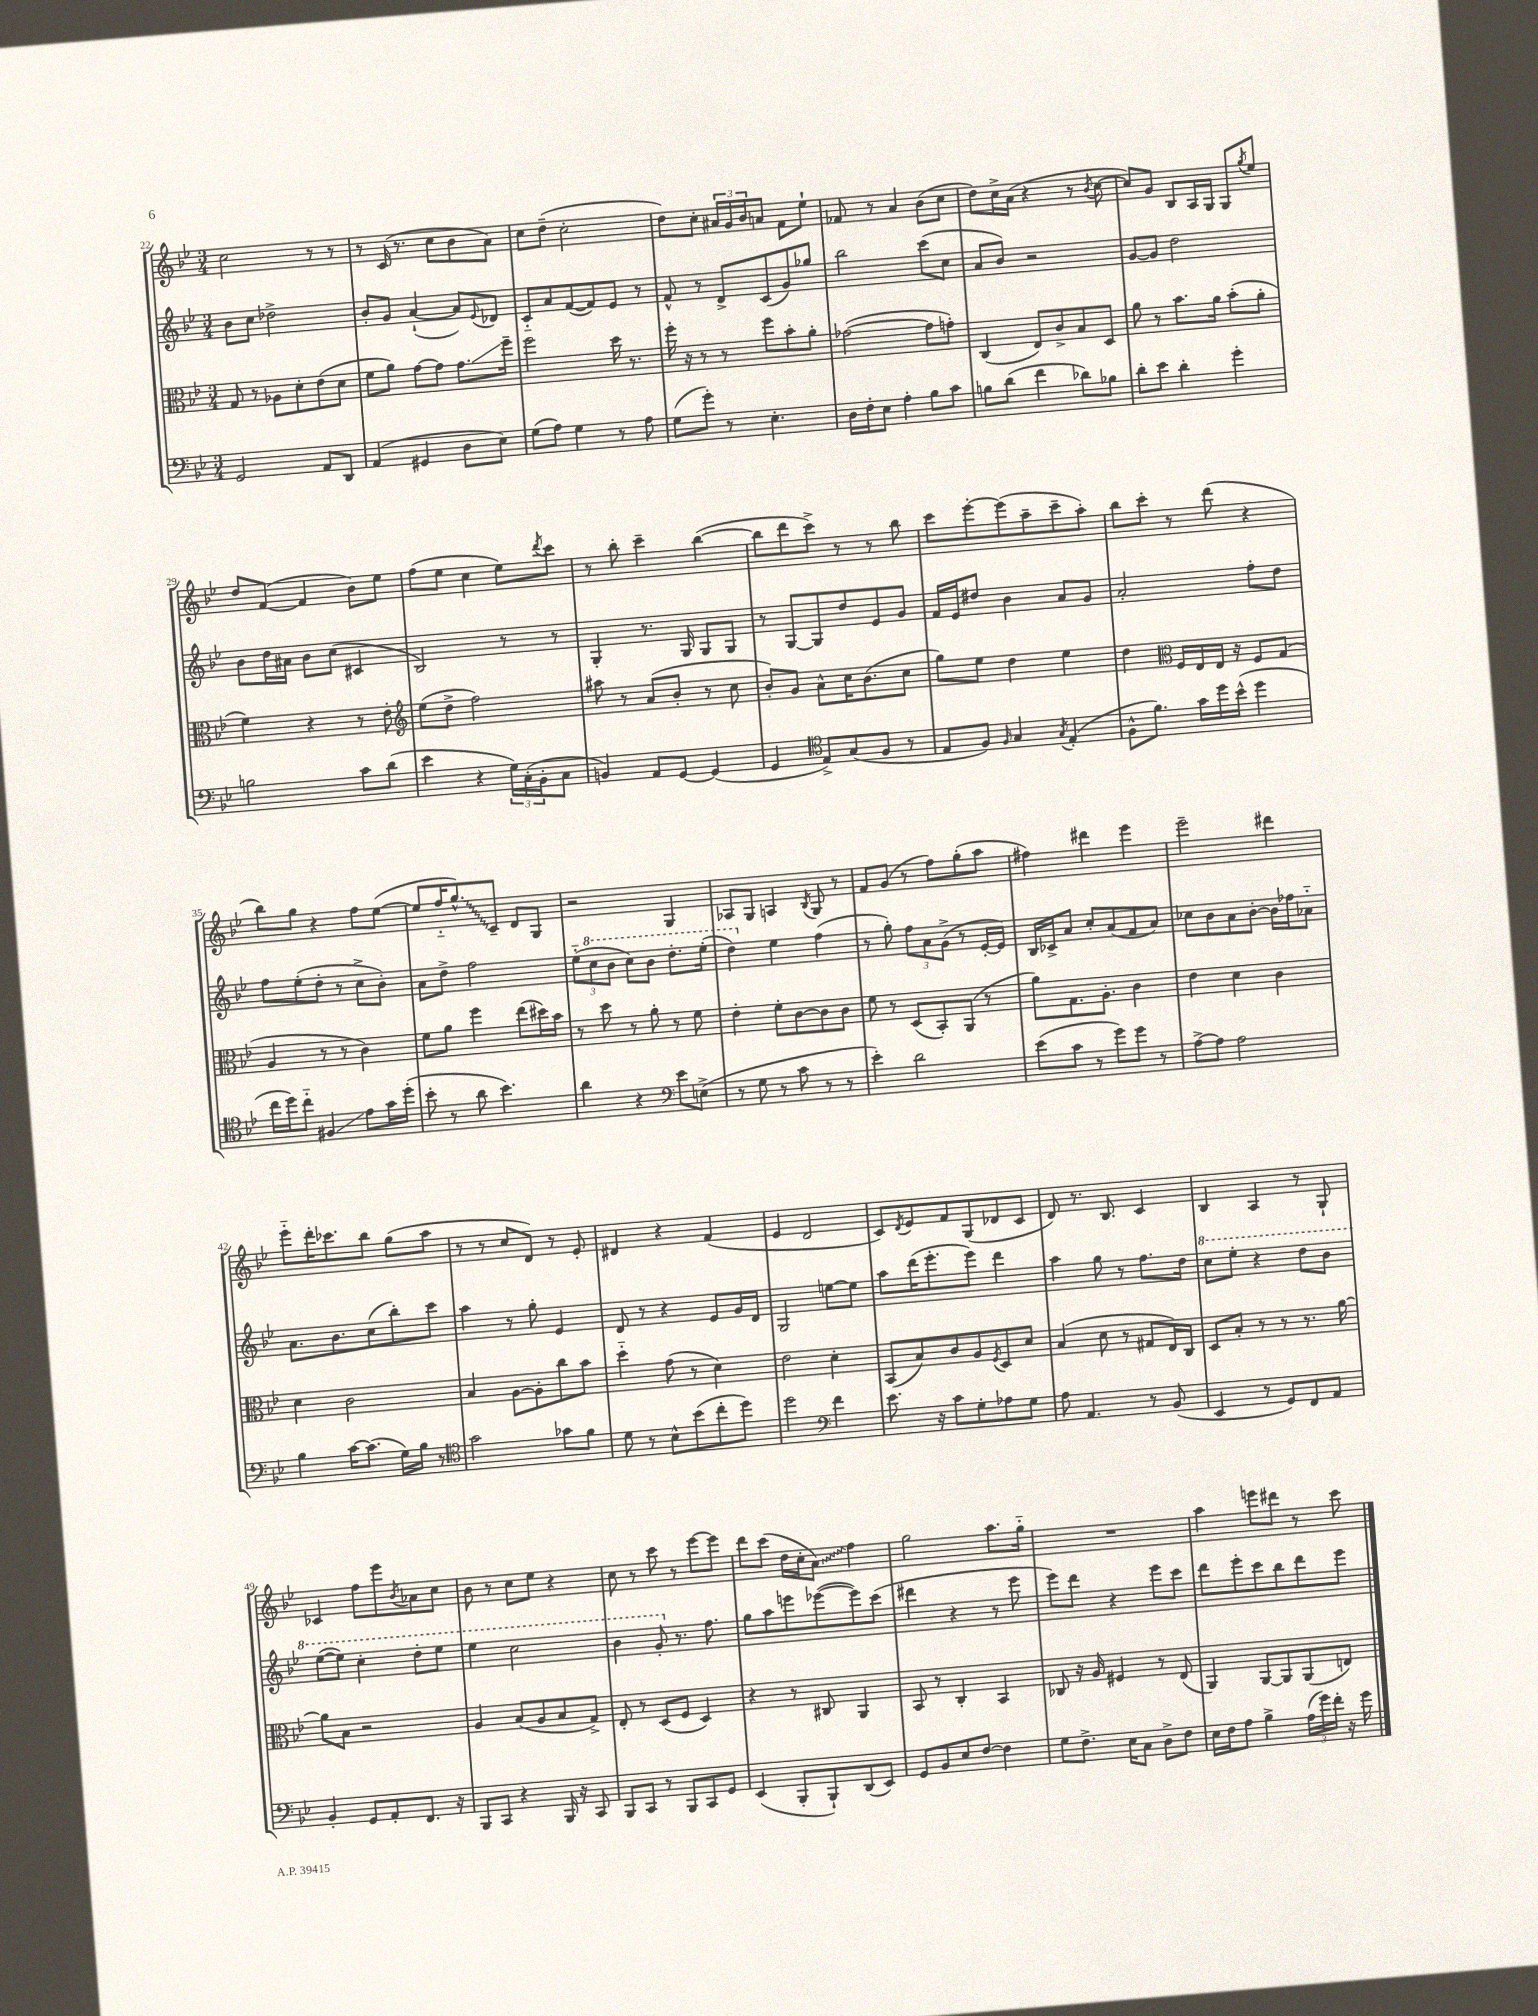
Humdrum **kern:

**kern	**kern	**kern	**kern
*staff4	*staff3	*staff2	*staff1
*clefF4	*clefC3	*clefG2	*clefG2
*k[b-e-]	*k[b-e-]	*k[b-e-]	*k[b-e-]
*M3/4	*M3/4	*M3/4	*M3/4
2GG	8G	8b-	2cc
.	8r	8cc	.
.	8A-	2dd-^	.
.	8d'	.	.
8AA	(8e-	.	8r
8DD	8d	.	8r
=	=	=	=
(4AA	8f	8b-'	8r
.	8a)	8g	(16c
.	.	.	8.r
4GG#	[8g	([4a`	.
.	8g]	.	8cc
8D	8.g	8a])	8b-
.	.	8qqe-	.
8E-)	.	8d-	8a)
.	16ff~	.	.
=	=	=	=
(8G	2ff	8c'~	8cc
8A)	.	8a	(8dd~
4G	.	([8f	2cc'
.	.	8f])	.
8r	16dd	8e-	.
.	8.r	.	.
8A	.	8r	.
=	=	=	=
(8G	16ff'	8f^^	8dd)
.	16r	.	.
8g')	8r	8r	8cc'
8r	8r	8d^	24a#
.	.	.	24g
.	.	.	24b-
4.E-'	8ff	(8c	8a
.	8b-'	8g)	8f
.	8a'	8gg-	8ee-`
=	=	=	=
16D	([2g-	2bb-	8f-
16F'	.	.	.
8E-	.	.	8r
4A'	.	.	4a
8B-	8g-]	(8ccc	(8b-
8c	8g')	8cc	8cc
=	=	=	=
8B	(4C	8a	8dd)
(8d	.	8b-)	16cc^
.	.	.	(16a
4f	8E-)	2r	4r
.	8c^	.	.
8d-)	8B-	.	8r
.	.	.	8qb-
8B-	8D	.	[8cc
=	=	=	=
8d'	8a	[8g	8cc])
8e-	8r	8g]	8g
4d'	8.b-	2dd	8B-
.	.	.	16A
.	16a	.	16G
4g'	(8b-'	.	8G
.	.	.	8qgg
.	8a'	.	8ee-
=	=	=	=
2B	4f)	8b-	8dd
.	.	16dd	([8f
.	.	16a#	.
.	4r	8b-	4f]
.	.	(8cc	.
8c	8r	4c#	8b-)
(8d	8e-'	.	8ee-
=	=	=	=
*	*clefG2	*	*
4e-	(8ee-	2B-)	(8ff
.	8dd^	.	8ee-
4r	2ff)	.	4cc
24G)	.	8r	8ee-)
(24C'	.	.	.
24BB-'	.	.	.
.	.	.	8qddd
8C	.	8r	8ccc
=	=	=	=
4BB)	8aa#	4G'	8r
.	8r	.	8bb-'
8AA	(8a	8.r	4ccc~
[8GG	8b-'	.	.
.	.	16G	.
(4GG]	8r	8G	([4bb-
.	8cc	8G	.
=	=	=	=
4GG	8b-')	8r	8bb-]
.	8g	[8G	8ddd
*clefC4	*	*	*
8E-^)	8a^^	8G]	8ccc^)
(8G	16cc	8dd	8r
.	(8.b-	.	.
8F	.	8e-	8r
8r	8cc	8g	8bb-
=	=	=	=
8E-	8gg)	16f	8ccc
.	.	16e-	.
8F)	8ee-	8dd#	[8eee-'
16qqF	.	.	.
4G	4dd	4b-	(8eee-]
.	.	.	8aa~
8qG	.	.	.
(4E-'	4ee-	8a	8ccc~
.	.	8g	8aa')
=	=	=	=
8F^^	4dd	2a'	8bb-
8.f)	.	.	8ccc'
*	*clefC3	*	*
.	16F	.	8r
16g	16E-	.	.
16dd	16E-	.	(8ddd
(16b-^^	16r	.	.
4dd	8F	8ff'	4r
.	(8G	8dd	.
=	=	=	=
16cc	4A	8ff	8bb-)
16dd)	.	.	.
8cc'~	.	(8ee-'	8gg
4F#	8r	8dd'	4r
.	8r	8r	.
8e-	4c)	8cc^	8ff
16g	.	8b-')	([8ee-
(16dd'	.	.	.
=	=	=	=
8b-'	8f	8a	8ee-]
8r	8a	8dd^	16ff'~
.	.	.	8.gg^^)
8a	4ff	2ff	.
4.b-)	.	.	8c~
.	(8ee-	.	8d
.	16dd#)	.	8G
.	16b-	.	.
=	=	=	=
4a	8r	(12ee-'~	2r
.	.	12ccc	.
.	8dd	.	.
.	.	12bb-	.
4r	8r	8ccc)	.
.	8a'	8bb-	.
*clefF4	*	*	*
8e-	8r	8.ddd'	4G
(8E^	8f	.	.
.	.	(16eee-'	.
=	=	=	=
8r	4e-'	4ddd)	8A-
8G	.	.	8G
8r	8f'	4ee-	4A
8c	[8c	.	.
.	.	.	8qB-
8r	8c]	(4ff	8G
8r	8c	.	8r
=	=	=	=
4e-')	8f	8r	8f
.	8r	8gg')	(8g
2d	(8D	12ff	8r
.	.	12a	.
.	8BB-')	.	8ff)
.	.	(12g^	.
.	(8AA	8r	(8gg'
.	8r	[16e-'	8aa
.	.	16e-])	.
=	=	=	=
(8e-	8a)	16B-	4ff#)
.	.	16c-^	.
8c	8.G	8a	.
8r	.	8cc'	4ddd#
.	8.A'	.	.
8g)	.	(8a	.
8g	4c	8f	4eee-
8r	.	8a)	.
=	=	=	=
[8A^	4e-	8cc-	2eee-~
8A]	.	8b-	.
2A	4d	8a	.
.	.	[8b-'	.
.	4c	16b-]	4ddd#
.	.	16ff-	.
.	.	8a-'~	.
=	=	=	=
4B-	4d	8.a	8eee-'~
.	.	.	16ddd'
.	.	8.b-	8.ccc-
[16c	2c	.	.
(8.c]	.	.	.
.	.	(8cc	8bb-
16G)	.	8bb-')	(8gg
16B-	.	.	.
8r	.	8ccc	8aa
=	=	=	=
*clefC4	*	*	*
2g	4B-	4aa	8r
.	.	.	8r
.	[8A	8r	8cc
.	8A']	8gg'	8d)
8g-	8cc	4e-	8r
8f	8b-	.	8e-'
=	=	=	=
8d	4dd'~	8d	4d#
8r	.	8r	.
8B-^^	(8g	4r	4r
(8b-	8r	.	.
8cc'	4d)	8e-	(4f
8dd)	.	16g	.
.	.	16d	.
=	=	=	=
2dd	2e-	2G	4e-
.	.	.	2d
*clefF4	*	*	*
4f	4d'	[8ee	.
.	.	8ee]	.
=	=	=	=
8.e-	(8BB-	8aa	8c)
.	.	.	8qd
.	8B-)	(16ddd	8e-
16r	.	8.eee-'	.
8c	8c	.	8f
8G'	8A	8eee-)	(8G
.	8qF	.	.
8A-	8D	4ddd	8d-
8G	8d	.	8c
=	=	=	=
8A	(4B-	4aa	8d)
4.AA	.	.	8.r
.	8d	8gg	.
.	.	.	8.B-
.	8r	8r	.
8r	8G#	8.ff	4c
(8BB-	16E-)	.	.
.	16C	16dd	.
=	=	=	=
4EE-	8D	8ccc	4B-
.	8B-'	8eee-'	.
8r	8r	4r	4A
8GG)	8r	.	.
8FF	8.r	8ddd	8r
8AA	.	8bb-	8G`
.	[16a	.	.
=	=	=	=
4BB-'	8a]	([8eee-	4c-
.	8B-	8eee-])	.
8GG	2r	4ccc'	8ff
8AA'	.	.	8eee-
.	.	.	8qb-
8.FF	.	8ddd'	8a-
.	.	8eee-	8cc
16r	.	.	.
=	=	=	=
8BBB-	4A	4eee-	8b-
8CC	.	.	8r
4r	(8B-	2ccc	8cc
.	8A	.	8ee-
16BBB-	8B-	.	4r
16r	.	.	.
8CC	8G^)	.	.
=	=	=	=
8BBB-	8E-'	4bb-	8cc
8CC	8r	.	8r
8r	(8D	8gg'	8ccc
8BBB-	8F	8.r	8r
8CC	4D)	.	[8eee-
.	.	8.ff	.
8GG	.	.	8eee-]
=	=	=	=
(4EE-	4r	8gg	8ddd
.	.	8aa	(8ccc
8BBB-'	8r	8eee	16dd
.	.	.	16cc'
8BBB-`)	8C#	([8eee-	8a)
(8DD	4AA	8eee-])	4ff
8EE-)	.	(8ccc	.
=	=	=	=
8GG	8BB-	4ddd#	2gg
8BB-	8r	.	.
8E-	4C'	4r	.
[8F	.	.	.
4F]	4BB-	8r	8.aa
.	.	8eee-	.
.	.	.	16gg'~
=	=	=	=
8G	8C-	8eee-)	2.r
8.F^	16r	8ddd	.
.	16A	.	.
.	4F#	4r	.
16E-	.	.	.
8C	.	.	.
8D^	8r	8eee-	.
8F	(8E-	8ccc	.
=	=	=	=
16E-	4AA)	8ddd	4aa
16F	.	.	.
8A	.	8eee-'	.
4B-^	[8AA	8ccc	8eee
.	8AA]	8bb-	8ddd#
(24A	(8AA	8ddd	8r
24g)	.	.	.
24f'	.	.	.
16r	8E)	8eee-	8ccc
16g	.	.	.
==	==	==	==
*-	*-	*-	*-
